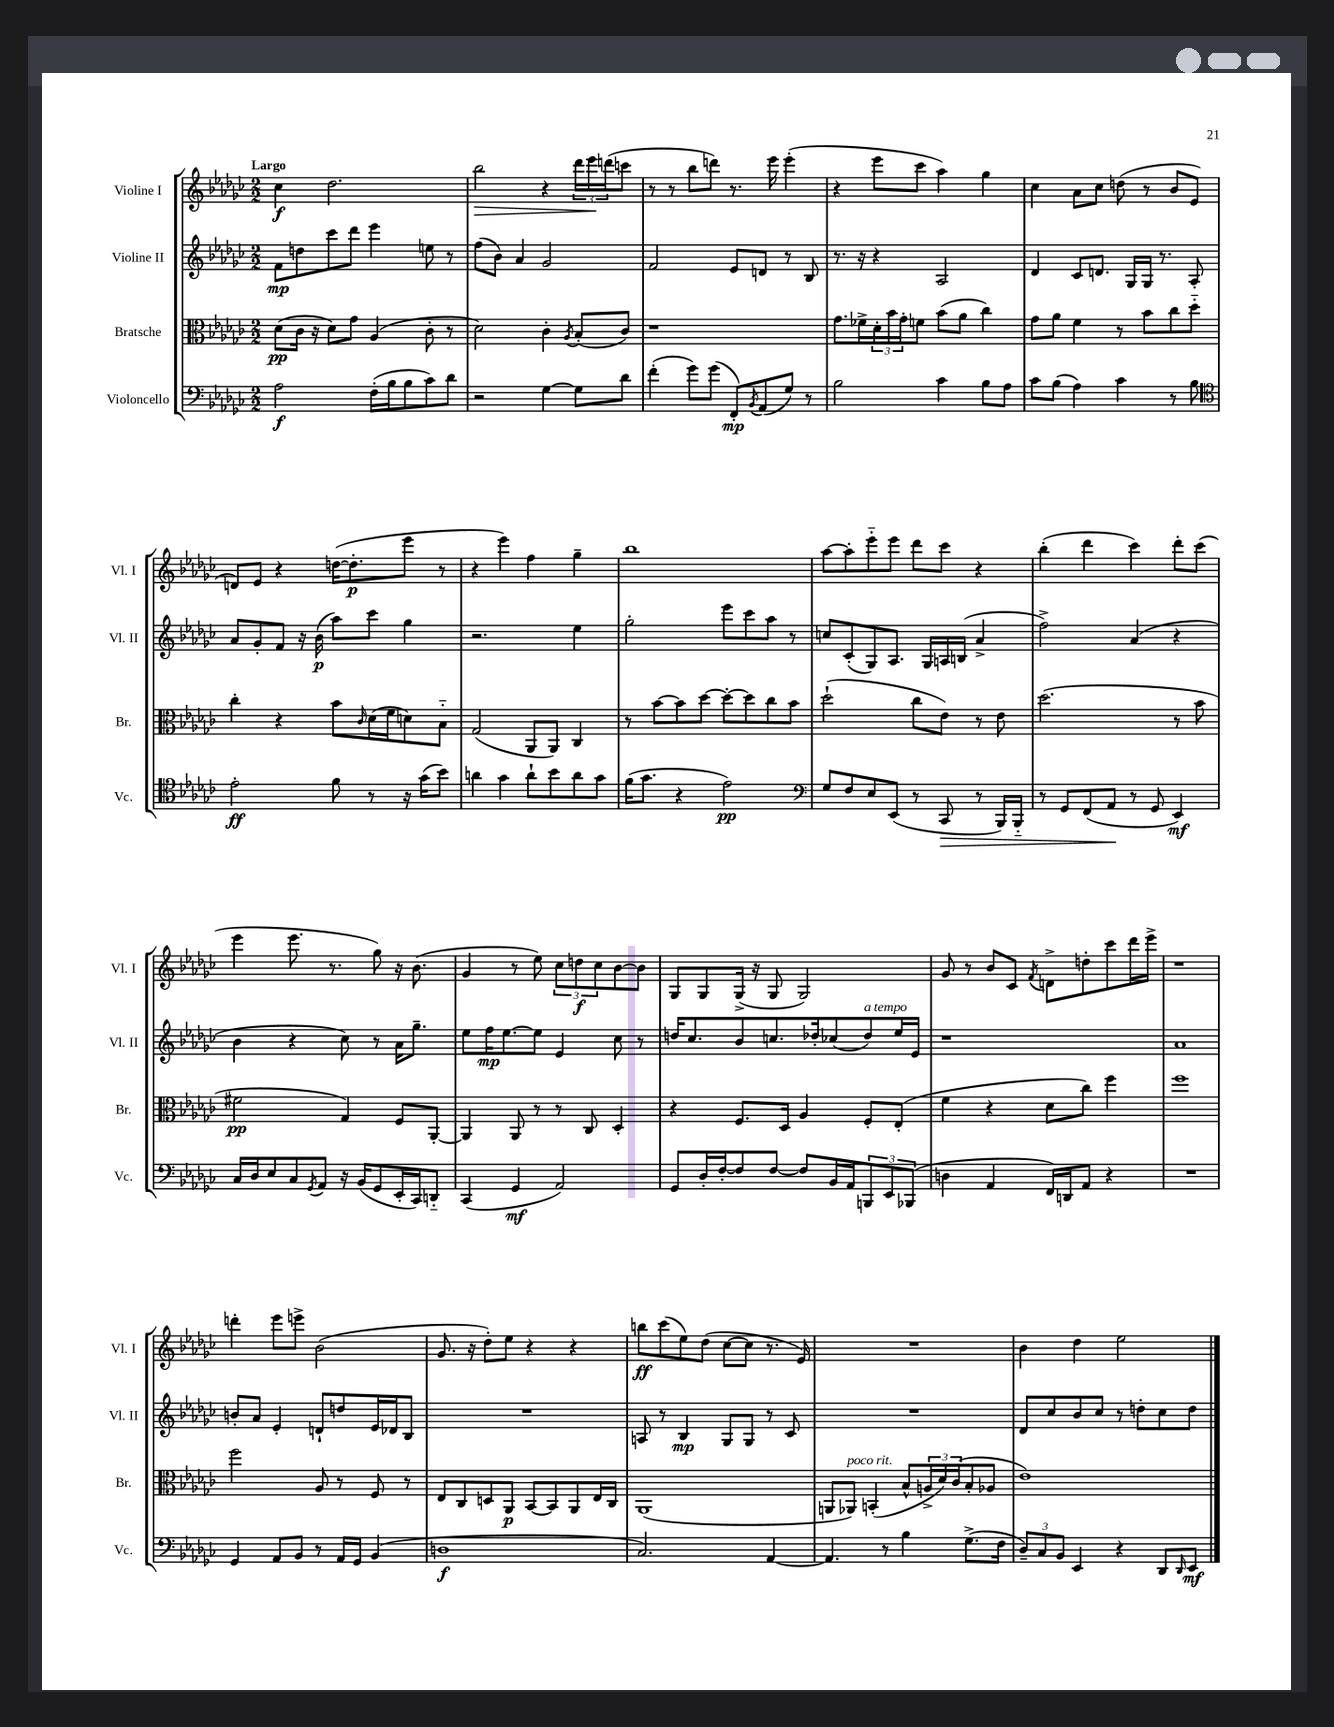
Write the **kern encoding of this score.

**kern	**dynam	**kern	**dynam	**kern	**dynam	**kern	**dynam
*part4	*part4	*part3	*part3	*part2	*part2	*part1	*part1
*staff4	*staff4	*staff3	*staff3	*staff2	*staff2	*staff1	*staff1
*I"Violoncello	*	*I"Bratsche	*	*I"Violine II	*	*I"Violine I	*
*I'Vc.	*	*I'Br.	*	*I'Vl. II	*	*I'Vl. I	*
*clefF4	*	*clefC3	*	*clefG2	*	*clefG2	*
*k[b-e-a-d-g-c-]	*	*k[b-e-a-d-g-c-]	*	*k[b-e-a-d-g-c-]	*	*k[b-e-a-d-g-c-]	*
*M2/2	*	*M2/2	*	*M2/2	*	*M2/2	*
=1	=1	=1	=1	=1	=1	=1	=1
!	!	!	!	!	!	!LO:TX:a:B:t=Largo	!
2A-\	f	(8d-\L	pp	8f\L	mp	4cc-\	f
.	.	16c-\Jk	.	8ddn\	.	.	.
.	.	16r	.	.	.	.	.
.	.	8d-\L)	.	8ccc-\	.	2.dd-\	.
.	.	8g-\J	.	8ddd-\J	.	.	.
(16F'\LL	.	(4A-/	.	4eee-\	.	.	.
16B-\J	.	.	.	.	.	.	.
8B-\	.	.	.	.	.	.	.
8c-\)	.	8c-'\	.	8een\	.	.	.
8d-\J	.	8r	.	8r	.	.	.
=2	=2	=2	=2	=2	=2	=2	=2
!	!	!	!	!	!	!	!LO:HP:b
2r	.	2d-\)	.	(8ff\L	.	2bb-\	>
.	.	.	.	8b-\J)	.	.	.
.	.	.	.	4a-/	.	.	.
[4G-\	.	4c-'\	.	2g-/	.	4r	.
.	.	8qA-/	.	.	.	.	.
8G-\L]	.	(8B-'/L	.	.	.	24ddd-\LL	.
.	.	.	.	.	.	24eee-\	.
.	.	.	.	.	.	(24dddn\J	]
8d-\J	.	8c-/J)	.	.	.	8cccn\J	.
=3	=3	=3	=3	=3	=3	=3	=3
(4f'\	.	1r	.	2f/	.	8r	.
.	.	.	.	.	.	8r	.
8g-\L)	.	.	.	.	.	8bb-\L	.
(8g-\J	.	.	.	.	.	8dddn\J)	.
8FF'/L)	mp	.	.	8e-/L	.	8.r	.
8qBB-/	.	.	.	.	.	.	.
(8AA-/	.	.	.	8dn/J	.	.	.
.	.	.	.	.	.	16eee-\	.
8G-/J)	.	.	.	8r	.	(4eee-'\	.
8r	.	.	.	8B-/	.	.	.
=4	=4	=4	=4	=4	=4	=4	=4
2B-\	.	8.g-\L	.	8.r	.	4r	.
.	.	16f-X^\L	.	16r	.	.	.
.	.	24d-'\	.	4r	.	8eee-\L	.
.	.	24b-\	.	.	.	.	.
.	.	24g-'\J	.	.	.	.	.
.	.	8fn\J	.	.	.	8ccc-\J	.
4c-\	.	(8b-\L	.	2A-/	.	4aa-\)	.
.	.	8a-\J	.	.	.	.	.
8B-\L	.	4cc-\)	.	.	.	4gg-\	.
8A-\J	.	.	.	.	.	.	.
=5	=5	=5	=5	=5	=5	=5	=5
8c-\L	.	8g-\L	.	4d-/	.	4cc-\	.
(8B-\J	.	8a-\J	.	.	.	.	.
4A-\)	.	4f\	.	8c-/L	.	8a-\L	.
.	.	.	.	8.dn/J	.	8cc-\J	.
4c-\	.	8r	.	.	.	(8ddn\	.
.	.	.	.	16G-/LL	.	.	.
.	.	8b-\L	.	16G-/JJ	.	8r	.
.	.	.	.	8.r	.	.	.
8r	.	8cc-\	.	.	.	8b-/L	.
8B-\	.	8dd-\J	.	8A-'/	.	8e-/J	.
!!LO:LB:g=z
=6	=6	=6	=6	=6	=6	=6	=6
*clefC4	*	*	*	*	*	*	*
2e-'\	ff	4cc-'\	.	8a-/L	.	8dn/L)	.
.	.	.	.	8g-'/	.	8e-/J	.
.	.	4r	.	8f/J	.	4r	.
.	.	.	.	16r	.	.	.
.	.	.	.	(16b-\	p	.	.
8f\	.	8b-\L	.	8aa-\L)	.	([16ddn\KL	.
.	.	.	.	.	.	8.dd'\]	p
.	.	16qqc-/	.	.	.	.	.
8r	.	(16d-\L	.	8ccc-\J	.	.	.
.	.	16f\J	.	.	.	.	.
16r	.	8dn\)	.	4gg-\	.	8eee-\J	.
(16g-\KL	.	.	.	.	.	.	.
8b-\J)	.	8B-\J	.	.	.	8r	.
=7	=7	=7	=7	=7	=7	=7	=7
4an\	.	(2G-/	.	2.r	.	4r	.
4g-\	.	.	.	.	.	4eee-\)	.
8a`\L	.	8AA-/L	.	.	.	4ff\	.
8b-\	.	8AA-/J)	.	.	.	.	.
8a\	.	4C-/	.	4ee-\	.	4gg-~\	.
8g-\J	.	.	.	.	.	.	.
=8	=8	=8	=8	=8	=8	=8	=8
(16f\KL	.	8r	.	2gg-'\	.	1bb-	.
8.g-\J	.	.	.	.	.	.	.
.	.	[8b-\L	.	.	.	.	.
4r	.	8b-\]	.	.	.	.	.
.	.	[8dd-\J	.	.	.	.	.
2e-\)	pp	8dd-'\L_	.	8eee-\L	.	.	.
.	.	8dd-\]	.	8ccc-\	.	.	.
.	.	8cc-\	.	8aa-\J	.	.	.
.	.	8b-\J	.	8r	.	.	.
=9	=9	=9	=9	=9	=9	=9	=9
*clefF4	*	*	*	*	*	*	*
8G-/L	.	(2dd-`\	.	8ccn/L	.	[8aa-\L	.
8F/	.	.	.	(8c-'/	.	8aa-'\]	.
8E-/	.	.	.	8G-/)	.	8eee-\	.
(8EE-/J	.	.	.	8.A-/J	.	8eee-\J	.
8r	.	8cc-\L	.	.	.	8ddd-\L	.
.	.	.	.	16G-/LL	.	.	.
!	!LO:HP:b	!	!	!	!	!	!
8CC-/	>	8e-\J)	.	16An/	.	8ccc-\J	.
.	.	.	.	(16Bn/JJ	.	.	.
8r	.	8r	.	4a-^/	.	4r	.
16BBB-/LL)	.	8e-\	.	.	.	.	.
16BBB-/JJ	.	.	.	.	.	.	.
=10	=10	=10	=10	=10	=10	=10	=10
8r	.	(2.dd-\	.	2ff^\)	.	(4bb-'\	.
8GG-/L	.	.	.	.	.	.	.
(8FF/	.	.	.	.	.	4ddd-\	.
8AA-/J	.	.	.	.	.	.	.
8r	]	.	.	(4a-/	.	4ccc-\)	.
8GG-/	.	.	.	.	.	.	.
4EE-/)	mf	8r	.	4r	.	8ddd-'\L	.
.	.	8b-\	.	.	.	(8ccc-\J	.
!!LO:LB:g=z
=11	=11	=11	=11	=11	=11	=11	=11
16C-/LL	.	2f#X\	pp	4b-\	.	4eee-\	.
16D-/J	.	.	.	.	.	.	.
8E-/	.	.	.	.	.	.	.
8C-/	.	.	.	4r	.	8.eee-\	.
8qGG-/	.	.	.	.	.	.	.
8AA-/J	.	.	.	.	.	.	.
.	.	.	.	.	.	8.r	.
16r	.	4G-/)	.	8cc-\)	.	.	.
(16BB-/KL	.	.	.	.	.	.	.
8GG-/	.	.	.	8r	.	8gg-\)	.
16EE-'/L	.	8F/L	.	16a-\KL	.	16r	.
16CC-/J)	.	.	.	8.gg-~\J	.	(8.b-\	.
8DDn/J	.	[8AA-'/J	.	.	.	.	.
=12	=12	=12	=12	=12	=12	=12	=12
(4CC-/	.	4AA-/]	.	8ee-\L	.	4g-/	.
.	.	.	.	16ff\K	mp	.	.
.	.	.	.	[8.ee-\	.	.	.
4GG-/	mf	8AA-/	.	.	.	8r	.
.	.	8r	.	8ee-\J]	.	8ee-\)	.
2AA-/)	.	8r	.	4e-/	.	12cc-\L	.
.	.	.	.	.	.	12ddn\	f
.	.	8C-/	.	.	.	.	.
.	.	.	.	.	.	12cc-\	.
.	.	4D-'/	.	8cc-\	.	[8b-\	.
.	.	.	.	8r	.	8b-\J]	.
=13	=13	=13	=13	=13	=13	=13	=13
8GG-/L	.	4r	.	16ddn/KL	.	8G-/L	.
.	.	.	.	8.cc-/	.	.	.
16D-'/L	.	.	.	.	.	8G-/	.
[16F'/J	.	.	.	.	.	.	.
8F/]	.	8.F/L	.	8b-/	.	(16G-^/Jk	.
.	.	.	.	.	.	16r	.
[8F/J	.	.	.	8.ccn/	.	8G-/	.
.	.	16D-/Jk	.	.	.	.	.
8F/L]	.	4A-/	.	.	.	2G-/)	.
.	.	.	.	16dd-X'/k	.	.	.
16BB-/L	.	.	.	(8cc-X/	.	.	.
16AA-/J	.	.	.	.	.	.	.
!	!	!	!	!LO:TX:a:i:t=a tempo	!	!	!
12BBBn/	.	8F'/L	.	8dd-/)	.	.	.
12EE-/	.	.	.	.	.	.	.
.	.	(8E-'/J	.	16ee-/L	.	.	.
(12BBB-X/J	.	.	.	.	.	.	.
.	.	.	.	16e-/JJ	.	.	.
=14	=14	=14	=14	=14	=14	=14	=14
4Dn\	.	4f\	.	1r	.	8g-/	.
.	.	.	.	.	.	8r	.
4AA-/	.	4r	.	.	.	8b-/L	.
.	.	.	.	.	.	8c-/J	.
.	.	.	.	.	.	8qf/	.
16FF/LL)	.	8d-\L	.	.	.	8dn^\L	.
16DDn/J	.	.	.	.	.	.	.
8AA-/J	.	8cc-\J)	.	.	.	8ddn'\	.
4r	.	4ff\	.	.	.	8ccc-\	.
.	.	.	.	.	.	16ddd-\L	.
.	.	.	.	.	.	16eee-^\JJ	.
=15	=15	=15	=15	=15	=15	=15	=15
1r	.	1ff	.	1a-	.	1r	.
!!LO:LB:g=z
=16	=16	=16	=16	=16	=16	=16	=16
4GG-/	.	2ff\	.	8bn'/L	.	4dddn'\	.
.	.	.	.	8a-/J	.	.	.
8AA-/L	.	.	.	4e-'/	.	8eee-\L	.
8BB-/J	.	.	.	.	.	8eeen^\J	.
8r	.	8A-/	.	8dn`/L	.	(2b-\	.
16AA-/LL	.	8r	.	8ddn/	.	.	.
16GG-/JJ	.	.	.	.	.	.	.
(4BB-/	.	8F/	.	16e-/L	.	.	.
.	.	.	.	16d-X/J	.	.	.
.	.	8r	.	8B-/J	.	.	.
=17	=17	=17	=17	=17	=17	=17	=17
1Dn	f	8E-/L	.	1r	.	8.g-/	.
.	.	8C-/	.	.	.	.	.
.	.	.	.	.	.	16r	.
.	.	8Dn/	.	.	.	8dd-'\L)	.
.	.	8AA-/J	p	.	.	8ee-\J	.
.	.	[8BB-/L	.	.	.	4r	.
.	.	8BB-/]	.	.	.	.	.
.	.	8AA-/	.	.	.	4r	.
.	.	16E-/L	.	.	.	.	.
.	.	16C-/JJ	.	.	.	.	.
=18	=18	=18	=18	=18	=18	=18	=18
2.C-/)	.	(1AA-	.	8An/	.	8bbn\L	ff
.	.	.	.	8r	.	(8ccc-\	.
.	.	.	.	4B-/	mp	8ee-\)	.
.	.	.	.	.	.	(8dd-\J	.
.	.	.	.	8G-/L	.	[8cc-\L	.
.	.	.	.	8G-/J	.	8cc-\J]	.
[4AA-/	.	.	.	8r	.	8.r	.
.	.	.	.	8c-/	.	.	.
.	.	.	.	.	.	16e-/)	.
=19	=19	=19	=19	=19	=19	=19	=19
4.AA-/]	.	8AAn/L	.	1r	.	1r	.
!	!	!LO:TX:a:i:t=poco rit.	!	!	!	!	!
.	.	8AA-X/J)	.	.	.	.	.
.	.	(4BBn'/	.	.	.	.	.
8r	.	.	.	.	.	.	.
4B-\	.	8B-^^/L	.	.	.	.	.
.	.	24An^/L	.	.	.	.	.
.	.	24d-/)	.	.	.	.	.
.	.	(24c-/J	.	.	.	.	.
(8.G-^\L	.	8B-'/	.	.	.	.	.
.	.	8A-X/J	.	.	.	.	.
16F\Jk	.	.	.	.	.	.	.
=20	=20	=20	=20	=20	=20	=20	=20
12D-~/L)	.	1e-)	.	8d-/L	.	4b-\	.
12C-/	.	.	.	.	.	.	.
.	.	.	.	8cc-/	.	.	.
12BB-/J	.	.	.	.	.	.	.
4EE-/	.	.	.	8b-/	.	4dd-\	.
.	.	.	.	8cc-/J	.	.	.
4r	.	.	.	8r	.	2ee-\	.
.	.	.	.	8ddn'\L	.	.	.
8DD-/L	.	.	.	8cc-\	.	.	.
16qqDD-/	.	.	.	.	.	.	.
8EE-/J	mf	.	.	8dd\J	.	.	.
==	==	==	==	==	==	==	==
*-	*-	*-	*-	*-	*-	*-	*-
